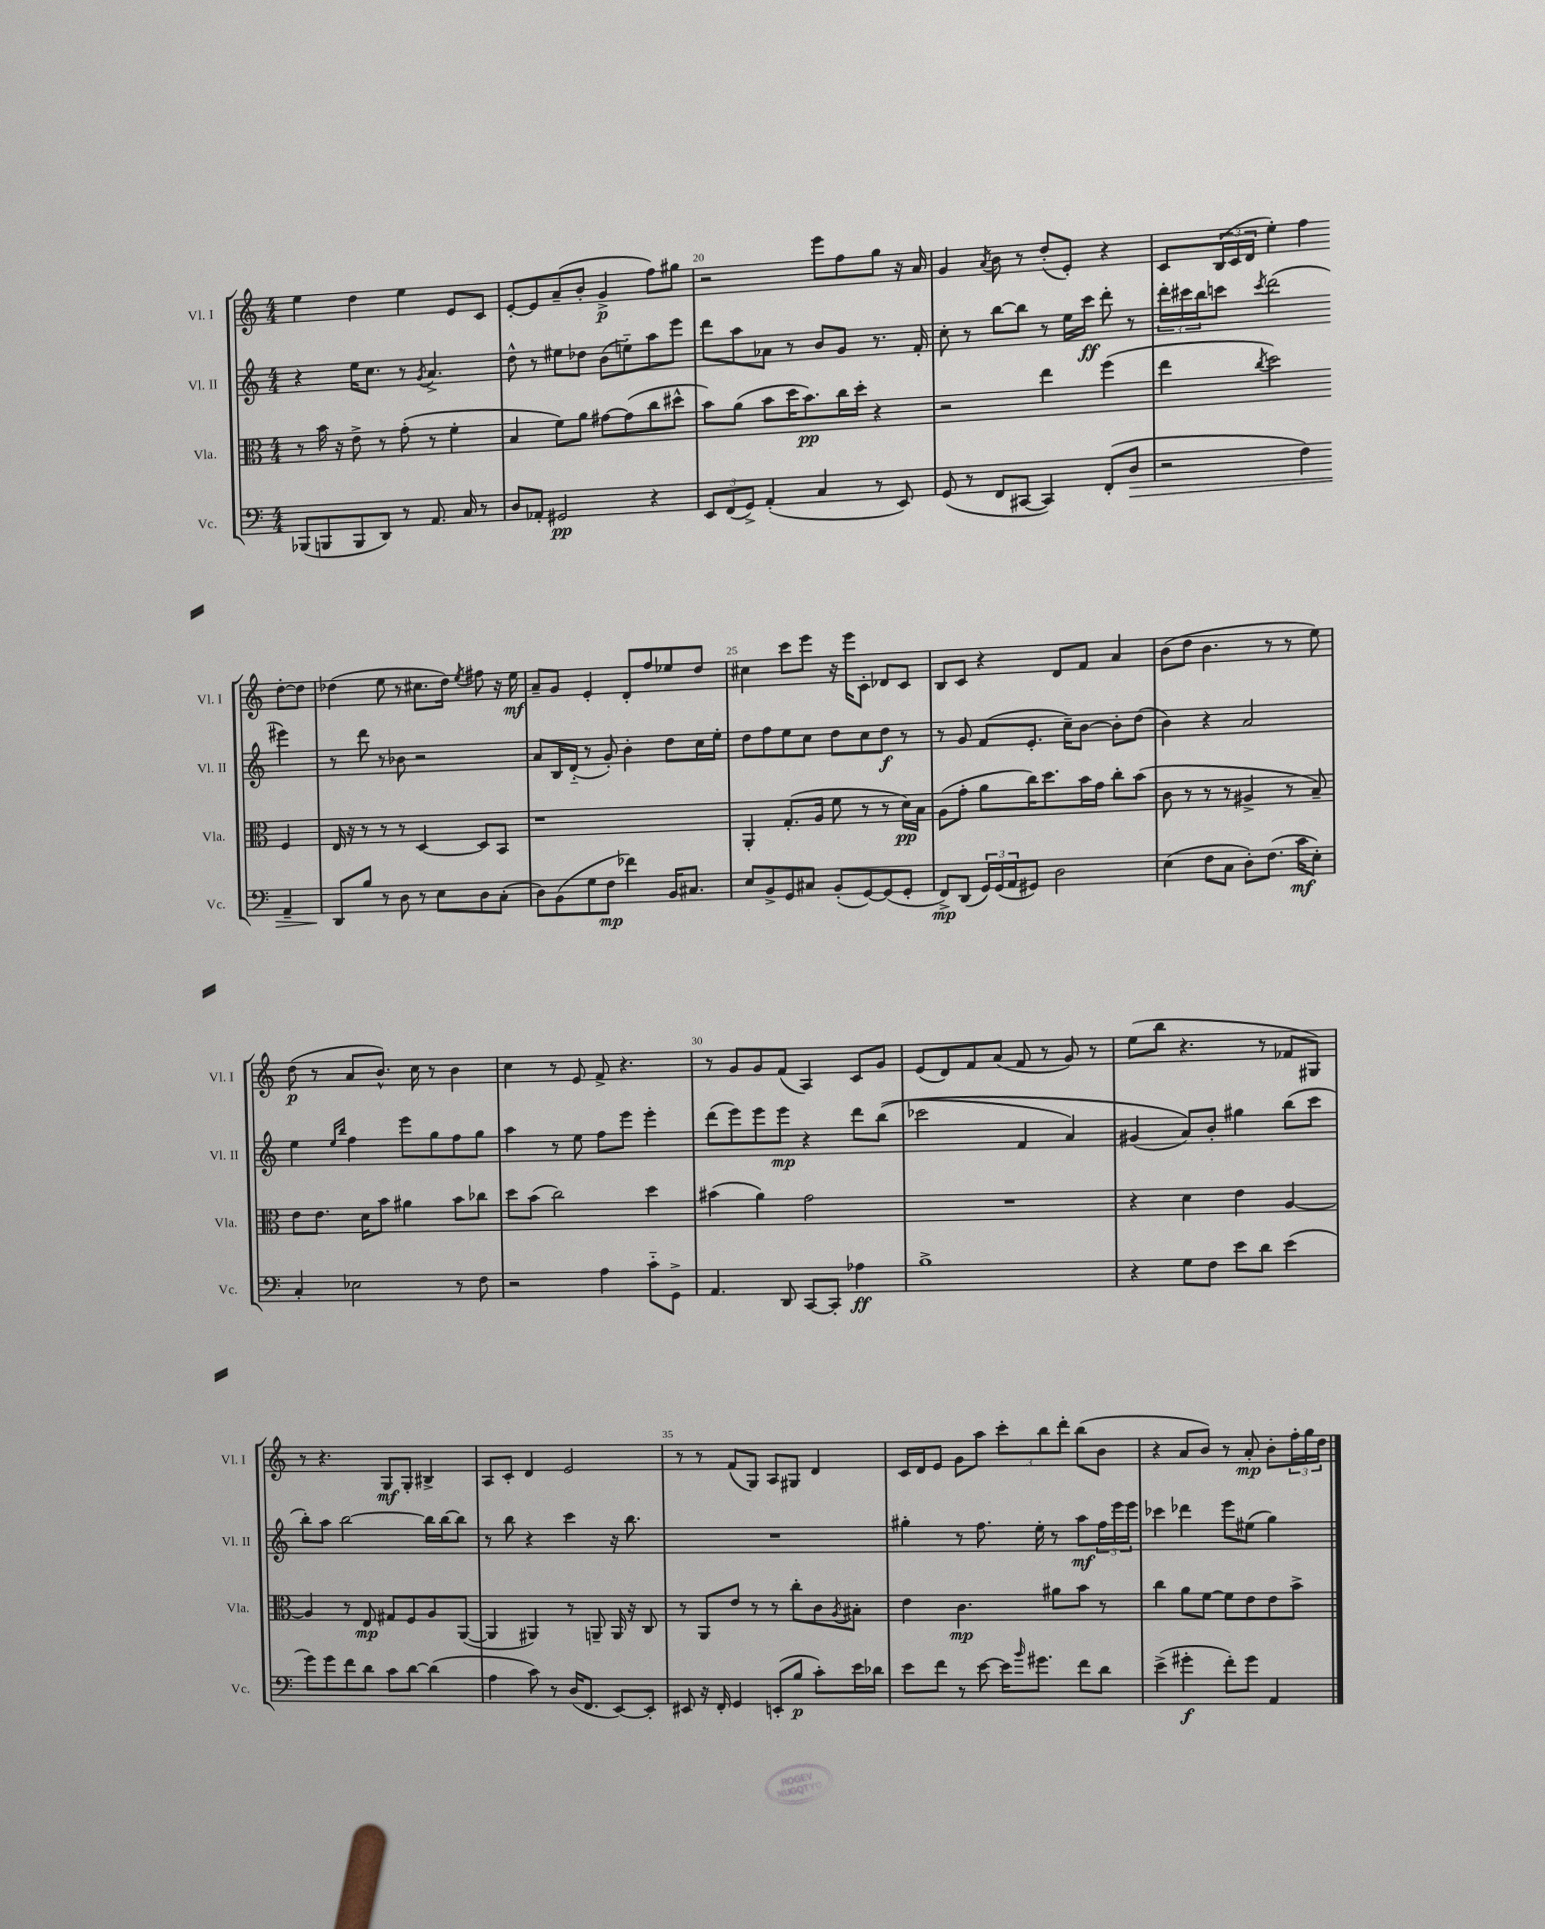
<<
\new StaffGroup <<
\new Staff = "s0" \with { instrumentName = "Vl. I" shortInstrumentName = "Vl. I" } {
    \clef treble \key c \major \numericTimeSignature \time 4/4
    e''4 d''4 e''4 e'8 c'8 |
    e'8~-. e'8 a'8--( b'8-. g'4->\p f''8) gis''8 |
    r2 e'''8 f''8 g''8 r16 a'16 |
    g'4 \acciaccatura { a'8 } b'8 r8 d''8-.( e'8-.) r4 |
    c'8 \tuplet 3/2 { b16( c'16 d'16 } e''4-.) f''4 d''8~-. d''8 |
    des''4( e''8 r8 cis''8. des''16) \acciaccatura { e''8 } fis''8 r16 e''16\mf |
    a'8-- g'8 e'4-. d'8-. f''8 ees''8 d''8 |
    cis''4 c'''8 e'''8 r16 e'''16 c'8-. des'8 c'8 |
    b8 c'8 r4 d'8 f'8 a'4 |
    b'8( d''8 b'4. r8 r8 e''8) |
    d''8\p( r8 a'8 b'8.-^) c''16 r8 b'4 |
    c''4 r8 e'8 f'8-> r4. |
    r8 g'8 g'8 f'8( a4) c'8 g'8 |
    e'8( d'8) f'8 a'8( f'8 r8 g'8) r8 |
    e''8( b''8 r4. r8 fes'8 gis8) |
    r8 r4. g8\mf g8-. bis4-> |
    a8 c'8-. d'4 e'2 |
    r8 r8 f'8( g8) a8 gis8 d'4 |
    c'16 d'16 e'8 g'8 a''8 \tuplet 3/2 { c'''8-. b''8 d'''8-. } b''8( b'8 |
    r4 a'8 b'8) r8 a'8-.\mp b'8-. \tuplet 3/2 { f''16-. g''16 d''16 } \bar "|." |
}
\new Staff = "s1" \with { instrumentName = "Vl. II" shortInstrumentName = "Vl. II" } {
    \clef treble \key c \major \numericTimeSignature \time 4/4
    r4 e''16 c''8. r8 \acciaccatura { g'8 } a'4.-> |
    d''8-^ r8 eis''8 des''8 b'8( e''8-_) a''8 e'''8 |
    d'''8 a''8 aes'8 r8 b'8 g'8 r8. f'16-. |
    c''8-. r8 b''8~ b''8 r8 e''16 c'''16\ff d'''8-. r8 |
    \tuplet 3/2 { d'''16-. cis'''16 b''16 } c'''8 \acciaccatura { c'''8 } d'''2( eis'''4) |
    r8 d'''8 r8 bes'8 r2 |
    a'8 b16 d'16-_( r8 g'8-.) b'4-. d''8 c''16 e''16-. |
    d''8 f''8 e''8 c''8 d''8 c''8 d''8\f r8 |
    r8 g'8 f'8( e'8.-. c''16--) b'8~ b'8-. d''8( |
    b'4) r4 a'2 |
    e''4 \grace { e''16 b''16 } f''4 e'''8 g''8 f''8 g''8 |
    a''4 r8 e''8 f''8 e'''8 e'''4-. |
    d'''8( e'''8) e'''8 e'''8\mp r4 d'''8 b''8(\( |
    ces'''2 f'4 a'4) |
    gis'4( a'8)\) b'8-. gis''4 b''8( c'''8 |
    b''8-.) a''8 b''2~ b''16 b''16~ b''8 |
    r8 b''8 r4 c'''4 r16 b''8. |
    R1 |
    gis''4-. r8 f''8. e''16-. r8 a''8\mf \tuplet 3/2 { f''16 e'''16 e'''16 } |
    ces'''4 des'''4 e'''8 eis''8( g''4) \bar "|." |
}
\new Staff = "s2" \with { instrumentName = "Vla." shortInstrumentName = "Vla." } {
    \clef alto \key c \major \numericTimeSignature \time 4/4
    r8 b'16 r16 e'8-> r8 g'8-.( r8 f'4-. |
    b4 f'8) a'8 gis'8~ gis'8( c''8 dis''8-^ |
    b'8) a'8( b'8 d''16 b'8.\pp) c''16 d''16-. r4 |
    r2 e''4 f''4( |
    e''4 \acciaccatura { c''8 } d''2) f4 |
    e16 r16 r8 r8 r8 d4~ d8 b,8 |
    r1 |
    a,4-. g8.-.( a16 f'8 r8 r8 d'16\pp) b16 |
    a8( g'8-. a'8 c''16) d''8. b'16 g'16 c''8-. b'8( |
    c'8 r8 r8 r8 ais4-> r8 b8--) |
    e'8 e'8. d'16 b'8 ais'4 b'8 ces''8 |
    d''8 b'8( c''2) d''4 |
    bis'4( a'4) g'2 |
    R1 |
    r4 d'4 e'4 a4~ |
    a4 r8 e8\mp gis8 f8 a8 a,8~( |
    a,4 ais,4) r8 a,8-- a,16 r16 c8 |
    r8 a,8 e'8 r8 r8 c''8-. c'8 \acciaccatura { a8 } bis8-. |
    e'4 c'4.\mp ais'8 b'8 r8 |
    c''4 a'8 f'8~ f'8 e'8 e'8 b'8-> \bar "|." |
}
\new Staff = "s3" \with { instrumentName = "Vc." shortInstrumentName = "Vc." } {
    \clef bass \key c \major \numericTimeSignature \time 4/4
    bes,,8( b,,8 b,,8 d,8) r8 a,8. c16 r8 |
    d8 aes,8-. gis,2\pp r4 |
    \tuplet 3/2 { e,8 f,8( g,8->) } a,4-.( c4 r8 e,8) |
    g,8( r8 f,8 cis,8~ cis,4) f,8-.( d8\> |
    r2 f4) a,4-- |
    d,8\! b8 r8 d8 r8 e8 d8 c8-.( |
    d8) b,8( g8 f8\mp fes'4) b,16 cis8. |
    e8 b,8-> g,8 cis8 b,8-.( g,8~) g,8( g,8-. |
    f,8->\mp) d,8( \tuplet 3/2 { g,16) g,16( a,16 } gis,8) d2 |
    e4( f8 c8 d8-.) f8.( c'16\mf e8-.) |
    c4-. ees2 r8 f8 |
    r2 a4 c'8-_ g,8-> |
    a,4. d,8 c,8~ c,8-. aes4\ff |
    b1-> |
    r4 g8 f8 e'8 d'8 e'4( |
    g'8) g'8 f'8 d'8 c'8 d'8~ d'4( |
    a4 c'8) r8 d16( f,8. e,8~) e,8-. |
    eis,8 r16 f,16-. g,4 e,8-.( b8\p c'8-.) e'16 des'16 |
    e'8 f'8 r8 e'8~ e'16 \grace { b'16 } gis'8. f'8 d'8 |
    e'4->( gis'4-.\f f'8-.) gis'8 a,4 \bar "|." |
}
>>
>>
\layout { \context { \Score currentBarNumber = #18 \override BarNumber.break-visibility = ##(#f #t #t) barNumberVisibility = #(every-nth-bar-number-visible 5) } }
